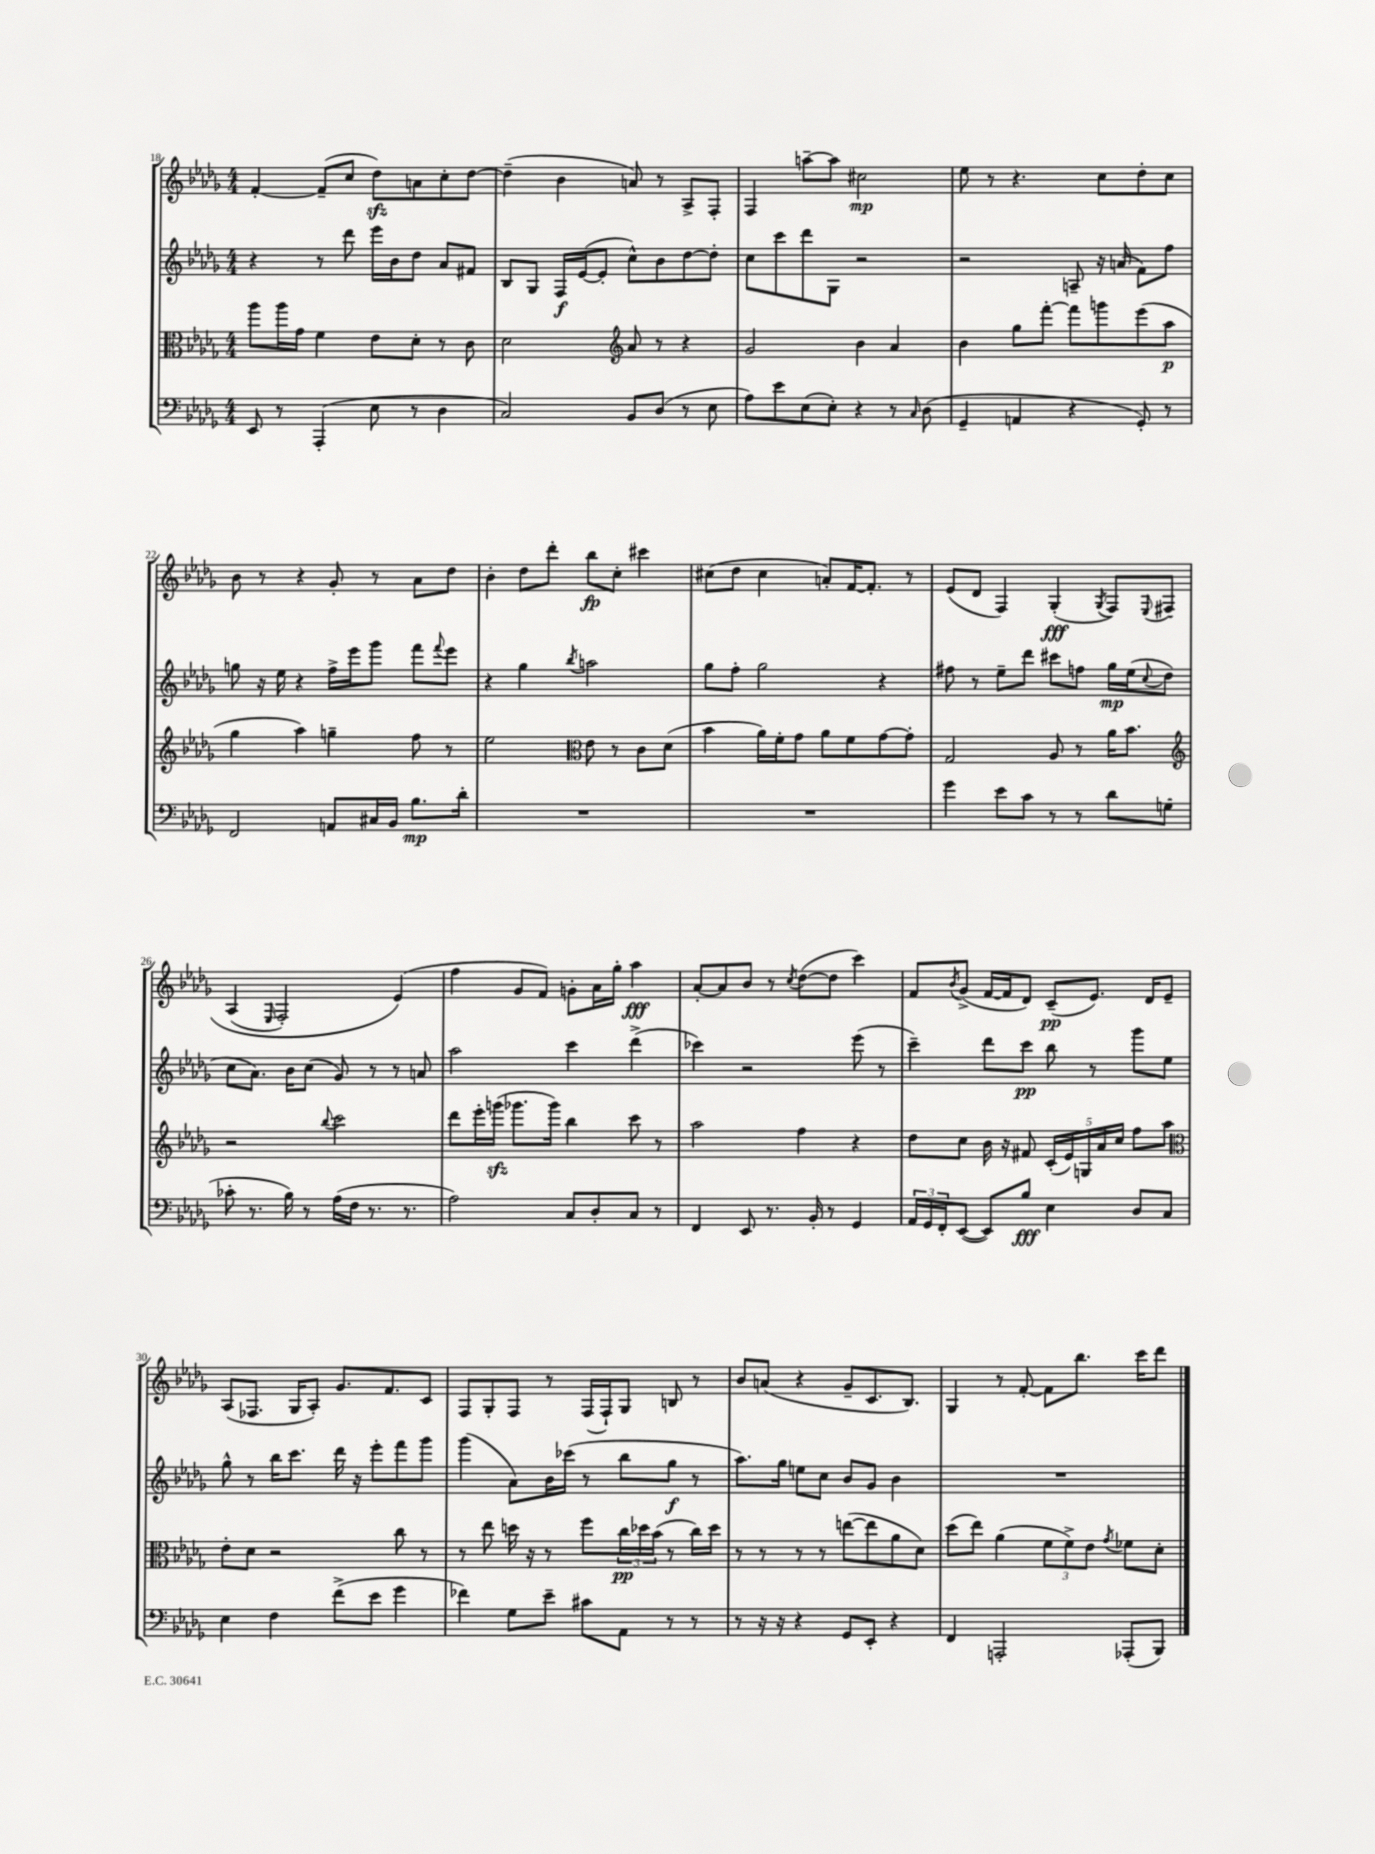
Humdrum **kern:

**kern	**kern	**kern	**kern
*staff4	*staff3	*staff2	*staff1
*clefF4	*clefC3	*clefG2	*clefG2
*k[b-e-a-d-g-]	*k[b-e-a-d-g-]	*k[b-e-a-d-g-]	*k[b-e-a-d-g-]
*M4/4	*M4/4	*M4/4	*M4/4
8EE-	8aa-	4r	[4f'
8r	16aa-	.	.
.	16g-	.	.
(4AAA-'	4f	8r	(8f~]
.	.	8ddd-	8cc
8E-	8e-	16eee-	8dd-)
.	.	16b-	.
8r	8d-'	8dd-	8a
4D-	8r	8a-	8cc'
.	8c	8f#	[8dd-
=	=	=	=
2C)	2d-	8B-	(4dd-~]
.	.	8G-	.
.	.	16F	4b-
.	.	([16e-	.
.	.	8e-']	.
*	*clefG2	*	*
8BB-	8a-	8cc^^)	8a)
(8D-	8r	8b-	8r
8r	4r	[8dd-	8A-^
8E-	.	8dd-']	8F'
=	=	=	=
8A-)	2g-	8cc	4F
8e-	.	8ccc	.
(8E-	.	8ddd-	[8aa~
8E-')	.	8G-	8aa]
4r	4b-	2r	2cc#
8r	4a-	.	.
16qqC	.	.	.
(8D-	.	.	.
=	=	=	=
4GG-~	4b-	2r	8ee-
.	.	.	8r
4AA	8gg-	.	4.r
.	[8fff'	.	.
4r	8fff]	8A~	.
.	8ggg	16r	8cc
.	.	(16a	.
8GG-')	(8eee-	8f)	8dd-'
8r	8aa-	8ff	8cc
=	=	=	=
2FF	4gg-	8gg	8b-
.	.	16r	8r
.	.	16ee-	.
.	4aa-)	4r	4r
8AA	4gg~	16ff^	8g-'
.	.	16eee-	.
16C#	.	8ggg-	8r
16BB-	.	.	.
8.B-	8ff	8fff	8a-
.	.	8qqfff	.
.	8r	8eee-	8dd-
16d-'	.	.	.
=	=	=	=
1r	2ee-	4r	4b-'
.	.	4gg-	8dd-
.	.	.	8ddd-'
*	*clefC3	*	*
.	.	8qbb-	.
.	8e-	2aa	8bb-
.	8r	.	8cc'
.	8c	.	4ccc#
.	(8d-	.	.
=	=	=	=
1r	4b-	8gg-	(8cc#
.	.	8ff'	8dd-
.	16a-)	2gg-	4cc#
.	16f'	.	.
.	8g-	.	.
.	8a-	.	8a')
.	8f	.	[16f
.	.	.	8.f']
.	[8g-	4r	.
.	8g-']	.	8r
=	=	=	=
4g-	2G-	8ff#	(8e-
.	.	8r	8d-
8e-	.	8ee-~	4F)
8c	.	8ddd-	.
8r	8A-	8ccc#	(4G-'
8r	8r	8ff	.
.	.	.	8qG-
8d-	16a-	16gg-	8F)
.	8.b-	(16ee-	.
.	.	8qqcc	8qqE-
(8G	.	8dd-	&(8F#
=	=	=	=
*	*clefG2	*	*
8c-'	2r	8cc	(4A-
8.r	.	8.a-)	.
.	.	.	16qqE-
.	.	.	2F')
16B-)	.	16b-	.
8r	.	(8cc	.
.	8qqbb-	.	.
(16A-	2ccc	8g-)	.
16F	.	.	.
8.r	.	8r	.
.	.	8r	(4e-&)
8.r	.	.	.
.	.	8a	.
=	=	=	=
2A-)	8ddd-	2aa-	4ff
.	16eee-'	.	.
.	(16ggg	.	.
.	8.ggg-	.	8g-
.	.	.	8f)
.	16ggg-)	.	.
8C	4bb-	4ccc	8g'
8D-'	.	.	16a-
.	.	.	16gg-'
8C	8ccc	(4ddd-^	4aa-
8r	8r	.	.
=	=	=	=
4FF	2aa-	4ccc-)	[8a-'
.	.	.	8a-]
8EE-	.	2r	8b-
8.r	.	.	8r
.	.	.	8qcc
.	4ff	.	([8dd-
16BB-'	.	.	.
8r	.	.	8dd-]
4GG-	4r	(8eee-	4ccc)
.	.	8r	.
=	=	=	=
24AA-	8dd-	4ccc~)	8f
24GG-	.	.	.
24FF'	.	.	.
.	.	.	8qb-
([8EE-	8cc	.	(8g-^
8EE-])	16b-	8ddd-	[16f
.	16r	.	16f]
8B-	8f#	8ccc	8d-)
4E-	(20c'	8bb-	(8c~
.	20e-)	.	.
.	20G	.	.
.	.	8r	8.e-)
.	20a-	.	.
.	20cc	.	.
8D-	8ff	8ggg-	.
.	.	.	16d-
8C	8aa-	8ee-	8e-~
=	=	=	=
*	*clefC3	*	*
4E-	8e-'	8gg-^^	(8A-
.	8d-	8r	8.F-
4F	2r	16bb-	.
.	.	8.ccc	16G-
.	.	.	8A-')
(8f^	.	16ddd-	8.g-
.	.	16r	.
8e-	.	8eee-'	.
.	.	.	8.f
4g-	8cc	8fff	.
.	8r	8ggg-	8c
=	=	=	=
4f-)	8r	(4ggg-	8F
.	8ee-	.	8G-'
8G-	16dd	8a-)	8F
.	16r	.	.
8e-~	8r	16b-	8r
.	.	(16ccc-	.
8c#	8ff	8r	(16F
.	.	.	16F`)
8AA-	24cc	8bb-	8G-
.	24dd-	.	.
.	(24b-	.	.
8r	8r	8gg-	8B
8r	16cc)	8r	8r
.	16dd-	.	.
=	=	=	=
8r	8r	8.aa-)	8b-
16r	8r	.	(8a
16r	.	16gg-	.
4r	8r	8ee	4r
.	8r	8cc	.
8GG-	([8ee	8b-	8g-~
8EE-'	8ee]	8g-	8.c
4r	8a-	4b-	.
.	.	.	8.B-)
.	8d-)	.	.
=	=	=	=
4FF	(8dd-	1r	4G-
.	8ee-)	.	.
2AAA'	(4a-	.	8r
.	.	.	[8f'
.	12f	.	8f]
.	12f^)	.	.
.	.	.	8.bb-
.	12e-	.	.
.	8qg-	.	.
(8AAA-'	8f-	.	.
.	.	.	16ccc
8BBB-)	8d-'	.	8ddd-
==	==	==	==
*-	*-	*-	*-
